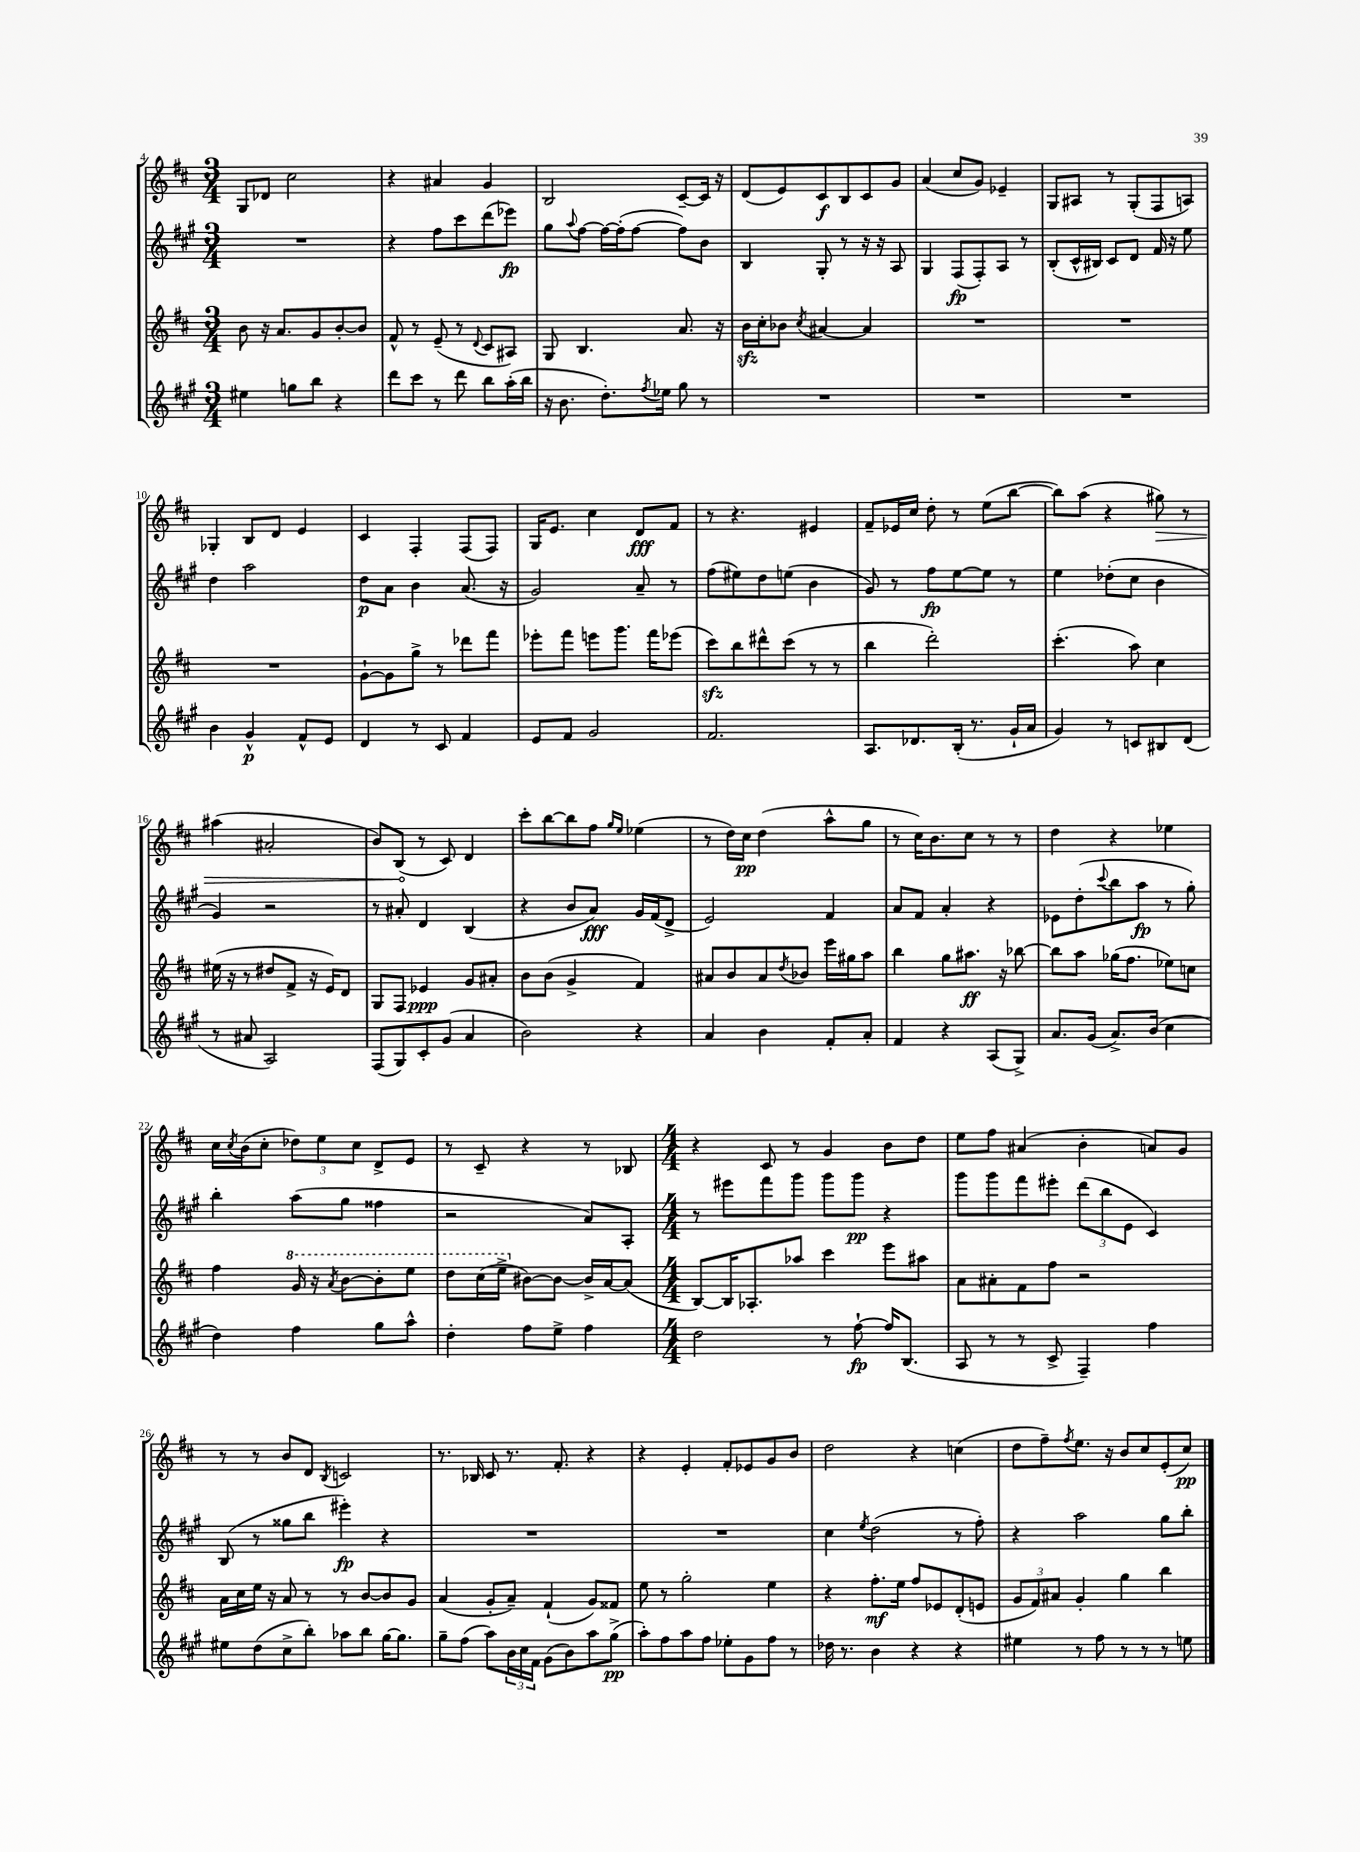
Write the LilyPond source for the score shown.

<<
\new StaffGroup <<
\new Staff = "s0" {
    \clef treble \key d \major \numericTimeSignature \time 3/4
    g8 des'8 cis''2 |
    r4 ais'4 g'4 |
    b2 cis'8~-- cis'16 r16 |
    d'8( e'8) cis'8\f b8 cis'8 g'8 |
    a'4( cis''8 g'8) ees'4-- |
    g8 ais8 r8 g8-.( fis8 a8) |
    ges4-. b8 d'8 e'4 |
    cis'4 fis4-. fis8( fis8) |
    g16 e'8. cis''4 d'8\fff fis'8 |
    r8 r4. eis'4 |
    fis'8-- ees'16 cis''16 d''8-. r8 e''8( b''8~ |
    b''8) a''8( r4 \once \override Hairpin.circled-tip = ##t gis''8\>) r8 |
    ais''4( ais'2-. |
    b'8) b8\!( r8 cis'8) d'4 |
    cis'''8-. b''8~ b''8 fis''8 \grace { g''16 e''16 } ees''4( |
    r8 d''16) cis''16\pp d''4( a''8-^ g''8 |
    r8 cis''16) b'8. cis''8 r8 r8 |
    d''4 r4 ees''4 |
    cis''16 \acciaccatura { cis''8 } b'16( cis''8-. \tuplet 3/2 { des''8) e''8 cis''8 } d'8-> e'8 |
    r8 cis'8-- r4 r8 bes8 |
    \numericTimeSignature \time 4/4 r4 cis'8 r8 g'4 b'8 d''8 |
    e''8 fis''8 ais'4( b'4-. a'8) g'8 |
    r8 r8 b'8 d'8 \acciaccatura { b8 } c'2 |
    r8. bes16 cis'8 r8. fis'8.-. r4 |
    r4 e'4-. fis'8-. ees'8 g'8 b'8 |
    d''2 r4 c''4( |
    d''8 fis''8--) \acciaccatura { fis''8 } e''8. r16 b'8 cis''8 e'8-.( cis''8\pp) \bar "|." |
}
\new Staff = "s1" {
    \clef treble \key a \major \numericTimeSignature \time 3/4
    R2. |
    r4 fis''8 cis'''8 d'''8( ees'''8\fp) |
    gis''8 \appoggiatura { a''8 } fis''8~ fis''16~ fis''16-.( fis''8~ fis''8) b'8 |
    b4 gis8-. r8 r16 r16 a8 |
    gis4 fis8\fp( fis8-.) a8 r8 |
    b8-.( cis'16-^ bis16) cis'8 d'8 fis'16 r16 e''8 |
    d''4 a''2 |
    d''8\p a'8 b'4 a'8.( r16 |
    gis'2) a'8-- r8 |
    fis''8( eis''8) d''8 e''8( b'4 |
    gis'8) r8 fis''8\fp e''8~ e''8 r8 |
    e''4 des''8-.( cis''8 b'4 |
    gis'4) r2 |
    r8 ais'8-. d'4 b4( |
    r4 b'8 a'8\fff) gis'16 fis'16( d'8-> |
    e'2) fis'4 |
    a'8 fis'8 a'4-. r4 |
    ees'8 d''8-.( \appoggiatura { cis'''8 } b''8 a''8\fp r8 gis''8-.) |
    b''4-. a''8( gis''8 fisis''4 |
    r2 a'8) a8-. |
    \numericTimeSignature \time 4/4 r8 eis'''8 fis'''8 gis'''8 gis'''8 gis'''8\pp r4 |
    gis'''8 gis'''8 fis'''8 eis'''8-. \tuplet 3/2 { d'''8( b''8 e'8 } cis'4) |
    b8( r8 gisis''8 b''8 eis'''4-.\fp) r4 |
    R1 |
    R1 |
    cis''4 \acciaccatura { e''8 } d''2( r8 fis''8-.) |
    r4 a''2 gis''8 b''8-. \bar "|." |
}
\new Staff = "s2" {
    \clef treble \key d \major \numericTimeSignature \time 3/4
    b'8 r16 a'8. g'8 b'8~-. b'8 |
    fis'8-^ r8 e'8--( r8 \appoggiatura { d'8 } cis'8 ais8) |
    g8 b4. a'8. r16 |
    b'16\sfz cis''16-. bes'8 \acciaccatura { cis''8 } ais'4~ ais'4 |
    R2. |
    R2. |
    R2. |
    g'8~-! g'8 g''8-> r8 des'''8 fis'''8 |
    ees'''8-. fis'''8 e'''8 g'''8. fis'''16 ees'''8( |
    cis'''8\sfz) b''8 dis'''8-^ cis'''8( r8 r8 |
    b''4 d'''2-.) |
    cis'''4.-.( a''8) cis''4 |
    eis''16( r16 r8 dis''8 fis'8-> r16 e'16) d'8 |
    g8 fis8 ees'4\ppp g'8 ais'8-. |
    b'8 b'8( g'4-> fis'4) |
    ais'8 b'8 ais'8 \acciaccatura { d''8 } bes'8 e'''16 gis''16 a''8 |
    b''4 g''8 ais''8.\ff r16 bes''8~ |
    bes''8 a''8 ges''16( fis''8. ees''8) c''8 |
    fis''4 \ottava #1 g''16 r16 \acciaccatura { a''8 } b''8~ b''8-. e'''8 |
    d'''8 cis'''16( e'''16-> \ottava #0 bis'8~) bis'8~ bis'16-> a'16~ a'8( |
    \numericTimeSignature \time 4/4 b8~) b16 aes8.-. aes''8 cis'''4 e'''8 ais''8 |
    a'8 ais'8-. fis'8 fis''8 r2 |
    a'16 cis''16 e''16 r16 a'8 r8 r8 b'8~ b'8 g'8 |
    a'4( g'8-. a'8--) fis'4-!( g'8) fisis'8 |
    e''8 r8 g''2-. e''4 |
    r4 fis''8.-.\mf e''16 fis''8 ees'8 d'8-.( e'8 |
    \tuplet 3/2 { g'8 fis'8) ais'8 } g'4-. g''4 b''4 \bar "|." |
}
\new Staff = "s3" {
    \clef treble \key a \major \numericTimeSignature \time 3/4
    eis''4 g''8 b''8 r4 |
    d'''8 cis'''8 r8 d'''8 b''8 a''16-.( b''16 |
    r16 b'8. d''8.-.) \acciaccatura { fis''8 } ees''16 gis''8 r8 |
    R2. |
    R2. |
    R2. |
    b'4 gis'4-^\p fis'8-^ e'8 |
    d'4 r8 cis'8 fis'4 |
    e'8 fis'8 gis'2 |
    fis'2. |
    a8. des'8. b16-.( r8. gis'16-! a'16 |
    gis'4) r8 c'8 bis8 d'8( |
    r8 ais'8 a2) |
    fis8( gis8) cis'8-. gis'8( a'4 |
    b'2) r4 |
    a'4 b'4 fis'8-. a'8-. |
    fis'4 r4 a8( gis8->) |
    a'8. gis'16( a'8.->) b'16( cis''4 |
    d''4) fis''4 gis''8 a''8-^ |
    d''4-. fis''8 e''8-> fis''4 |
    \numericTimeSignature \time 4/4 d''2 r8 fis''8~-!\fp fis''16 b8.( |
    a8 r8 r8 cis'8-> fis4--) fis''4 |
    eis''8 d''8( cis''8-> b''8-.) aes''8 b''8 gis''16~ gis''8. |
    gis''8-- fis''8( a''8) \tuplet 3/2 { b'16 cis''16 fis'16 } gis'8( b'8) a''8 gis''8->\pp( |
    a''8-.) fis''8 a''8 fis''8 ees''8-. gis'8 fis''8 r8 |
    des''16 r8. b'4 r4 r4 |
    eis''4 r8 fis''8 r8 r8 r8 e''8 \bar "|." |
}
>>
>>
\layout { \context { \Score currentBarNumber = #4 } }
